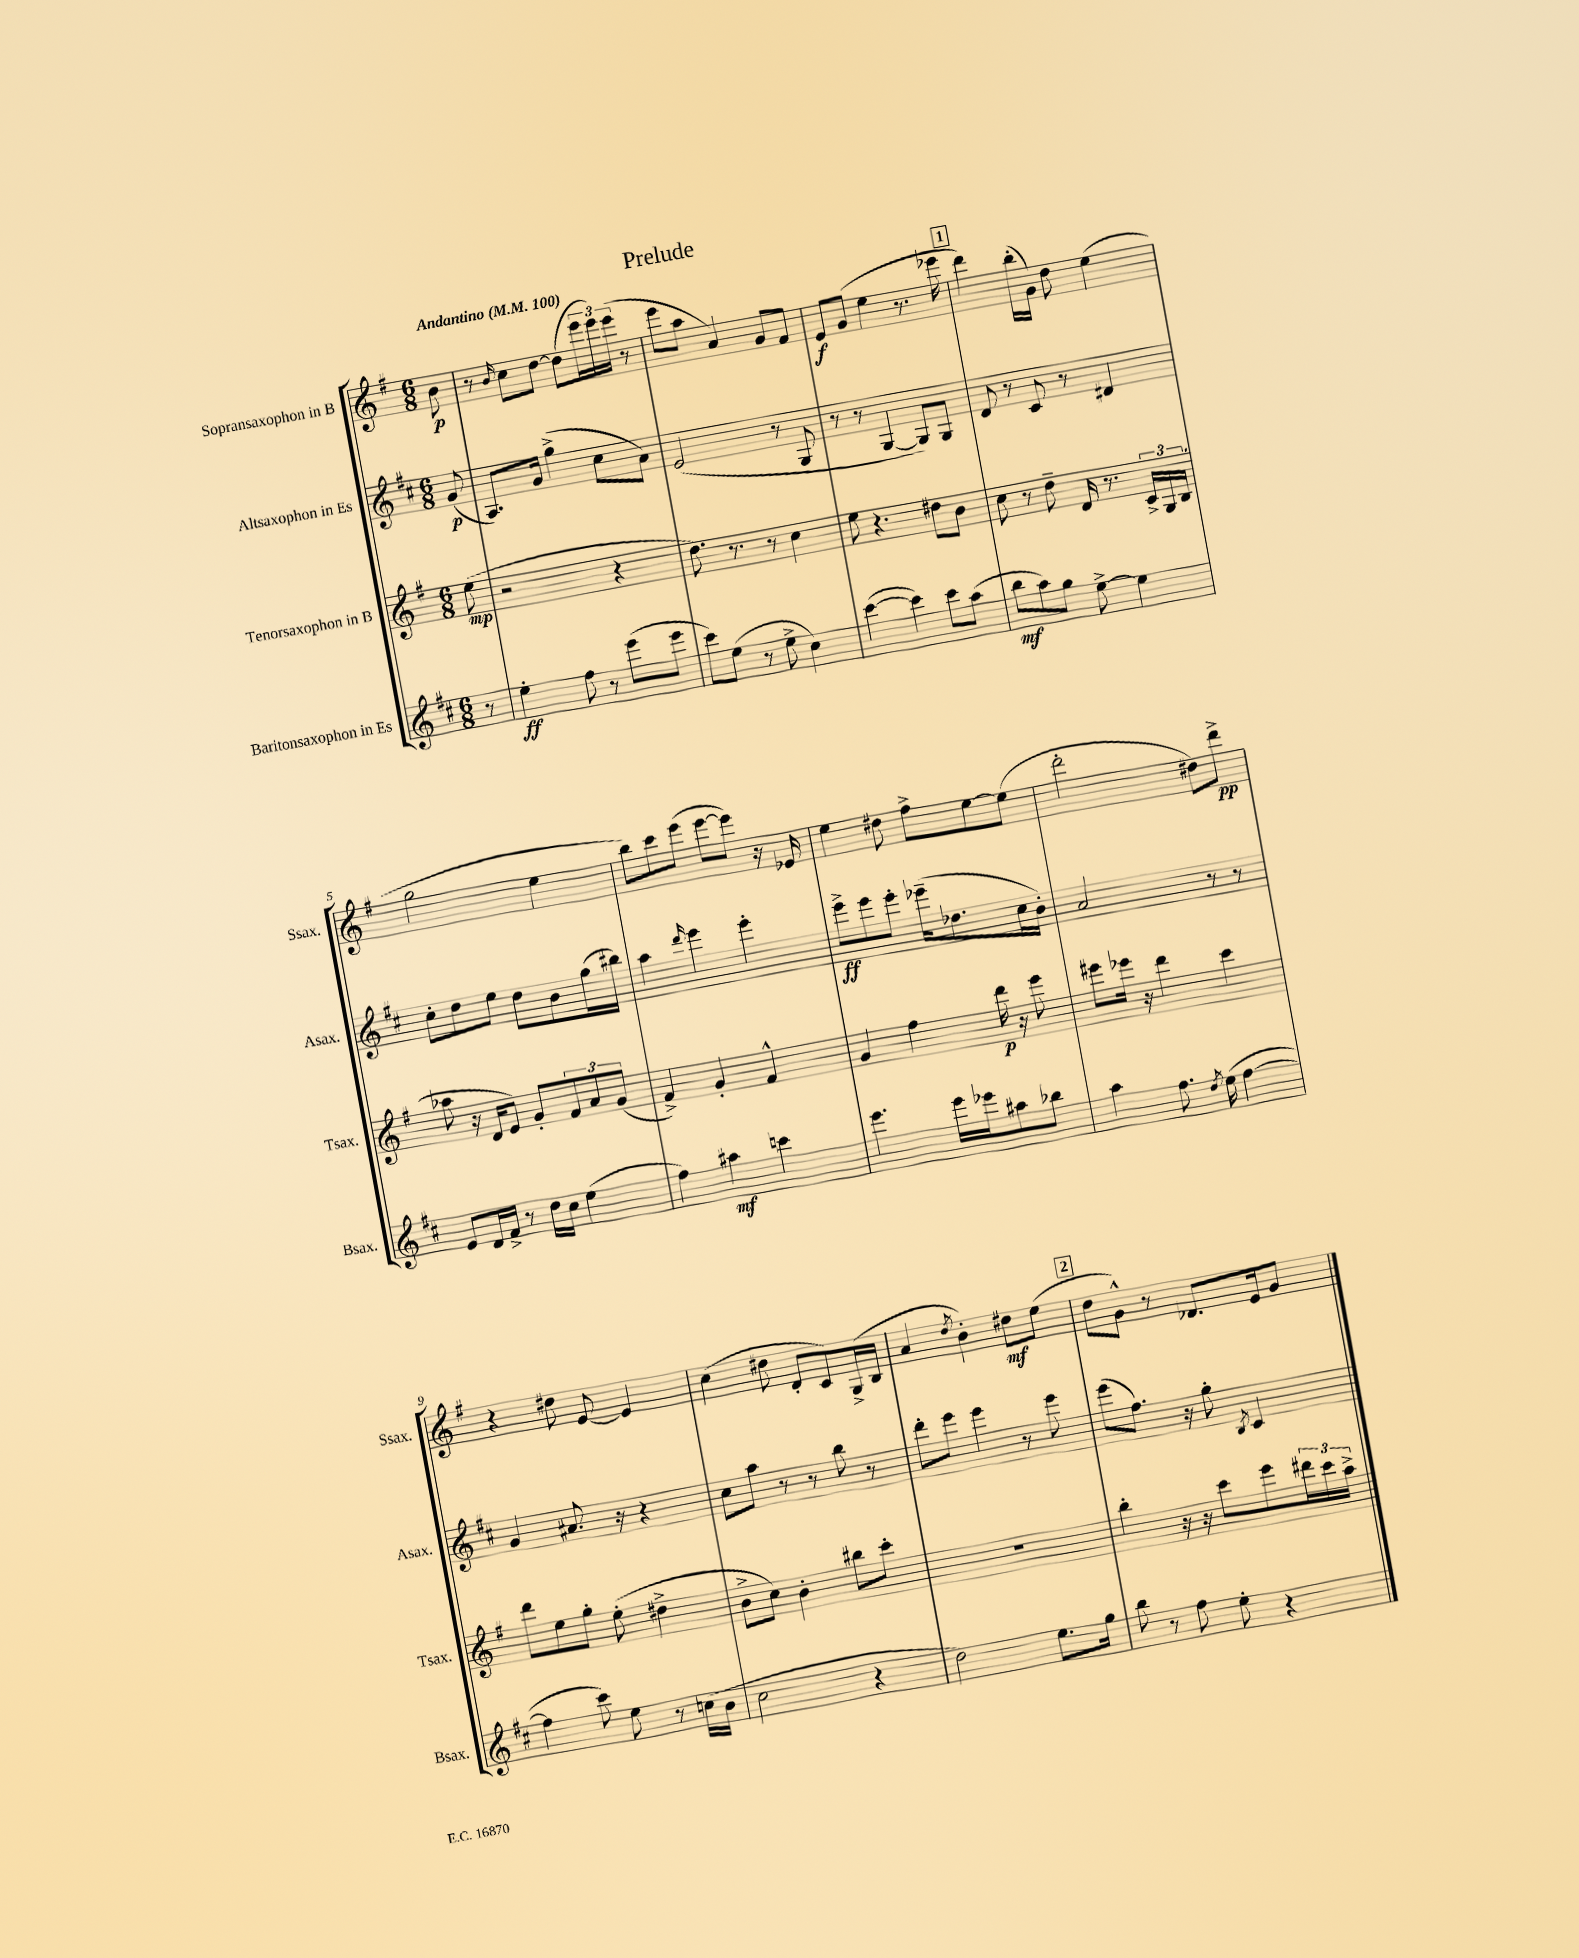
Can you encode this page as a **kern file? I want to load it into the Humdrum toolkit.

**kern	**kern	**kern	**kern
*staff4	*staff3	*staff2	*staff1
*clefG2	*clefG2	*clefG2	*clefG2
*k[f#c#]	*k[f#]	*k[f#c#]	*k[f#]
*M6/8	*M6/8	*M6/8	*M6/8
*MM100	*MM100	*MM100	*MM100
8r	(8ee	(8g	8b
=	=	=	=
4ee'	2r	8.A)	8r
.	.	.	16qqb
.	.	.	8cc
.	.	16g	.
8ff#	.	(4gg^	[8dd
8r	.	.	(8dd]
(8eee	4r	8cc#	24eee
.	.	.	24eee)
.	.	.	(24eee
8eee	.	8a)	8r
=	=	=	=
8ccc#)	8.dd)	(2e	8eee
(8ee	.	.	8aa
.	8.r	.	.
8r	.	.	4a)
8ee^	8r	.	.
4cc#)	4cc	8r	8g
.	.	8G	8f#
=	=	=	=
([4ccc#	8ee	8r	8e
.	4.r	8r	(8g
4ccc#])	.	[4G	4ee
8ccc#	8dd#	8G])	8.r
(8aa	8b	8G	.
.	.	.	16eee-
=	=	=	=
8bb	8cc	8d	4ddd)
8aa)	8r	8r	.
8gg	8dd~	8c#	(16bb'
.	.	.	16g)
[8ee^	16d	8r	8dd
.	8.r	.	.
4ee]	.	4d#	(4ee
.	24c^	.	.
.	24G	.	.
.	(24B	.	.
=	=	=	=
8e	8aa-	8cc#'	2gg
16d	16r	8dd	.
16f#^	16d	.	.
8r	8e)	8ee	.
16dd	8g'	8dd	.
16cc#	.	.	.
(4ee	12f#	8b	4ee
.	12a	.	.
.	.	(16gg	.
.	(12g	.	.
.	.	16bb#)	.
=	=	=	=
4ff#)	4f#^)	4aa	8bb)
.	.	.	8ccc
.	.	16qqddd	.
4aa#	4g'	4eee	(8eee
.	.	.	[8eee
4ccc	4f#^^	4eee'	8eee])
.	.	.	16r
.	.	.	16e-
=	=	=	=
4.eee	4g	8eee^	4ee
.	.	8eee	.
.	4ff#	8eee'	8dd#
16eee	.	(16eee-~	8ff#^
16eee-	.	8.dd-	.
8aa#	16ddd	.	[8ee
.	16r	.	.
8bb-	8eee	16cc#	(8ee]
.	.	16b')	.
=	=	=	=
4aa	8eee#	2a	2ddd'
.	16eee-	.	.
.	16r	.	.
8.ff#	4ddd	.	.
8qdd	.	.	.
(16ee	.	.	.
[4ff#	4ccc	8r	8dd#)
.	.	8r	8ddd^
=	=	=	=
4ff#]	8ddd	4g	4r
.	8ee	.	.
8ccc#)	8gg'	8.a#	8dd#
8ee	(8ee'	.	[8e
.	.	16r	.
8r	4dd#^	4r	4e]
(16cc	.	.	.
16b	.	.	.
=	=	=	=
2cc#	8b^	8cc#	(4cc
.	8cc)	8aa	.
.	4b'	8r	8dd#
.	.	8r	8d'
4r	8bb#	8bb	8c)
.	8ccc'	8r	(16G^
.	.	.	16B
=	=	=	=
2dd)	2.r	8ddd'	4a
.	.	8eee	.
.	.	.	8qdd
.	.	4eee	4b')
8.ee	.	8r	8dd#
.	.	8eee	(8ee
16gg	.	.	.
=	=	=	=
8bb	4bb'	(8eee	8dd
8r	.	8.ff#)	8g^^)
8ff#	16r	.	8r
.	16r	16r	.
8ee'	8ccc	8gg'	8.d-
.	.	8qB	.
4r	8eee	4c#	.
.	.	.	16e
.	24ddd#	.	8g
.	24ccc	.	.
.	24aa^	.	.
==	==	==	==
*-	*-	*-	*-
